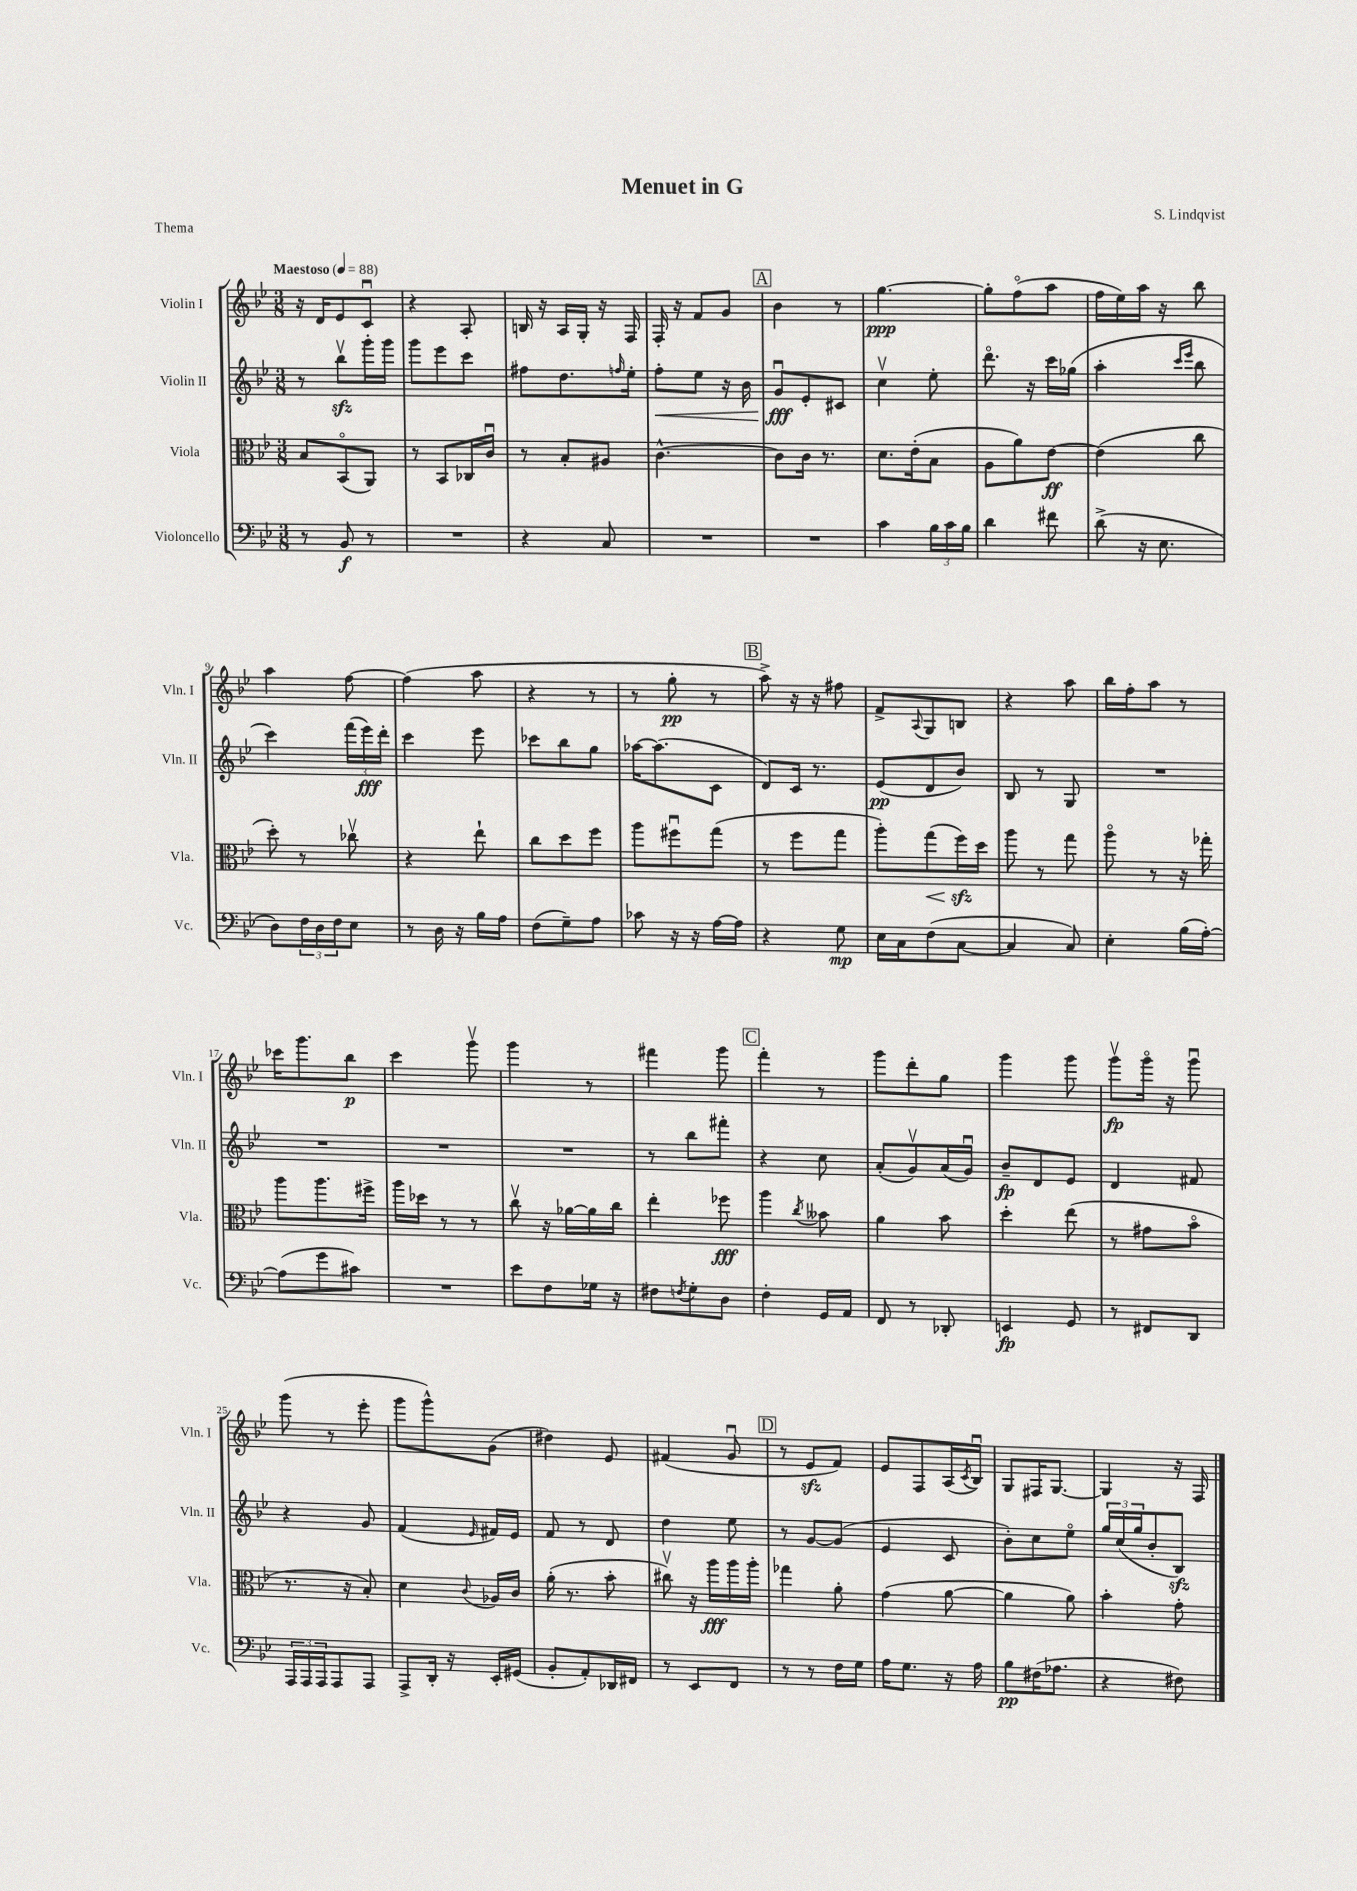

**kern	**kern	**kern	**kern
*staff4	*staff3	*staff2	*staff1
*clefF4	*clefC3	*clefG2	*clefG2
*k[b-e-]	*k[b-e-]	*k[b-e-]	*k[b-e-]
*M3/8	*M3/8	*M3/8	*M3/8
*MM88	*MM88	*MM88	*MM88
8r	8B-/L	8r	16r
.	.	.	16d/LK
8BB-/	(8BB-o/	8bb-v\L	8e-/
8r	8AA/J)	16ggg'\L	8cu/J
.	.	16ggg\JJ	.
=	=	=	=
4.r	8r	8ggg\L	4r
.	8BB-/L	8eee-\	.
.	16C-/L	8ccc\J	8A'/
.	16cu/JJ	.	.
=	=	=	=
4r	8r	8ff#\L	16B/
.	.	.	16r
.	8B-'/L	8.dd\	16A/LL
.	.	.	16G'/JJ
8C/	8A#/J	.	16r
.	.	16qqff/	.
.	.	16ee-'\Jk	16F/
=	=	=	=
4.r	[4.c^^\	8ff'\L	16F'/
.	.	.	16r
.	.	8ee-\J	8f/L
.	.	16r	8g/J
.	.	16b-\	.
=	=	=	=
4.r	8c\]L	8gu/L	4b-\
.	16c\Jk	8e-'/	.
.	8.r	.	.
.	.	8c#/J	8r
=	=	=	=
4c\	8.d\L	4ccv\	[4.gg\
.	(16e-'\k	.	.
24B-\LL	8B-\J	8ee-'\	.
24c\	.	.	.
24B-\JJ	.	.	.
=	=	=	=
4d\	8A\L	8.dddo\	8gg'\]L
.	8a\)	.	(8ffo\
.	.	16r	.
8f#\	[8e-\J	16ccc\LL	8aa\J
.	.	(16gg-\JJ	.
=	=	=	=
(8d^\	(4e-\]	4aa'\	16ff\LL
.	.	.	16ee-\)
16r	.	.	16aa\JJ
8.E-\	.	.	16r
.	.	16qqccc/LL	.
.	.	16qqeee-/JJ	.
.	8cc\	8bb-\	8bb-\
=	=	=	=
8D\L)	8dd'\)	4ccc\)	4aa\
24F\L	8r	.	.
24D\	.	.	.
24F\J	.	.	.
8E-\J	8cc-v\	(24fff\LL	[8ff\
.	.	24eee-\)	.
.	.	24ddd'\JJ	.
=	=	=	=
8r	4r	4ccc\	(4ff\]
16D\	.	.	.
16r	.	.	.
16B-\LL	8ee-`\	8eee-\	8aa\
16A\JJ	.	.	.
=	=	=	=
(8F\L	8cc\L	8ccc-\L	4r
8G~\)	8dd\	8bb-\	.
8A\J	8ff\J	8gg\J	8r
=	=	=	=
8c-\	8aa\L	[16aa-\LK	8r
.	.	(8.aa-\]	.
16r	8ff#u\	.	8gg'\
16r	.	.	.
[16A\LL	(8gg\J	8c\J	8r
16A\]JJ	.	.	.
=	=	=	=
4r	8r	8d/L)	8aa^\)
.	8ff\L	16c/Jk	16r
.	.	8.r	16r
8G\	8gg\J	.	8ff#\
=	=	=	=
16E-\LL	8aa'\L)	(8e-/L	8f^/L
16C\J	.	.	.
.	.	.	8qqA/
(8F\	(8gg\	8d/	8G/
[8C\J	16ff\L)	8b-/J)	8B/J
.	16dd\JJ	.	.
=	=	=	=
4C/]	8aa\	8B-/	4r
.	8r	8r	.
8C/)	8gg\	8G/	8aa\
=	=	=	=
4E-'\	8aao\	4.r	16bb-\LL
.	.	.	16ff'\J
.	8r	.	8aa\J
(16B-\LL	16r	.	8r
[16A'\JJ)	16gg-'\	.	.
=	=	=	=
(8A\]L	8aa\L	4.r	16ccc-\LK
.	.	.	8.ggg\
8g\	8.aa\	.	.
8c#\J)	.	.	8bb-\J
.	16ff#^\Jk	.	.
=	=	=	=
4.r	16aa\LL	4.r	4ccc\
.	16dd-\JJ	.	.
.	8r	.	.
.	8r	.	8gggv\
=	=	=	=
8e-\L	8ccv\	4.r	4ggg\
8F\	16r	.	.
.	[16a-\LL	.	.
16G-\Jk	16a-\]	.	8r
16r	16cc\JJ	.	.
=	=	=	=
8F#\L	4ee-'\	8r	4fff#\
8qF/	.	.	.
8G'\	.	8bb-\L	.
8D\J	8ff-\	8fff#'\J	8ggg\
=	=	=	=
4F'\	4aa\	4r	4fff'\
.	8qcc/	.	.
16GG/LL	8b--\	8cc\	8r
16AA/JJ	.	.	.
=	=	=	=
8FF/	4a\	(8a'/L	8ggg\L
8r	.	8gv/)	8ddd'\
8DD-'/	8b-\	(16a/L	8gg\J
.	.	16gu/JJ)	.
=	=	=	=
4EE/	4dd'\	8b-~/L	4ggg\
.	.	8d/	.
8GG/	(8ee-\	8e-/J	8ggg\
=	=	=	=
8r	8r	4d/	8gggv\L
8FF#/L	8g#\L	.	16gggo\Jk
.	.	.	16r
8DD/J	8b-o\J	8f#/	8gggu\
=	=	=	=
24AAA/LL	8.r	4r	(8ggg\
24AAA/	.	.	.
24AAA/J	.	.	.
8AAA/	.	.	8r
.	16r	.	.
8AAA/J	8B-'/)	8g/	8eee-'\
=	=	=	=
8AAA^/L	4d\	(4f/	8ggg\L
16DD'/Jk	.	.	8ggg^^\)
16r	.	.	.
.	8qqc/	16qqe-/	.
16EE-'/LL	16A-/LL	16f#/LL)	(8g\J
(16GG#/JJ	16c/JJ	16e-/JJ	.
=	=	=	=
8BB-'/L	(16a'\	8f/	4dd#\)
.	8.r	.	.
8AA'/)	.	8r	.
16DD-/L	8b-'\	8d/	8e-/
16FF#/JJ	.	.	.
=	=	=	=
8r	8cc#v\)	4dd\	(4f#/
8EE-/L	16r	.	.
.	16aa\LL	.	.
8FF/J	16aa\	8ee-\	8gu/
.	16aa'\JJ	.	.
=	=	=	=
8r	4gg-\	8r	8r
8r	.	[8g/L	8e-/L
16F\LL	8a'\	(8g/]J	8f/J)
16G\JJ	.	.	.
=	=	=	=
16A\LK	(4g\	4e-/	8e-/L
8.G\J	.	.	.
.	.	.	8F/
16r	[8a\	8c/	(16A/L
.	.	.	8qc/
16A\	.	.	16B-u/JJ)
=	=	=	=
8B-\L	4a\]	8b-'\L)	8G/L
(16F#\K	.	8cc\	16F#/K
8.A-\J	.	.	[8.G/J
.	8a\)	8ee-o\J	.
=	=	=	=
4r	4b-'\	24gg/LL	4G/]
.	.	(24cc/	.
.	.	24gg/J	.
.	.	8b-'/	.
8F#\)	8g'\	8B-/J)	16r
.	.	.	16F/
==	==	==	==
*-	*-	*-	*-
